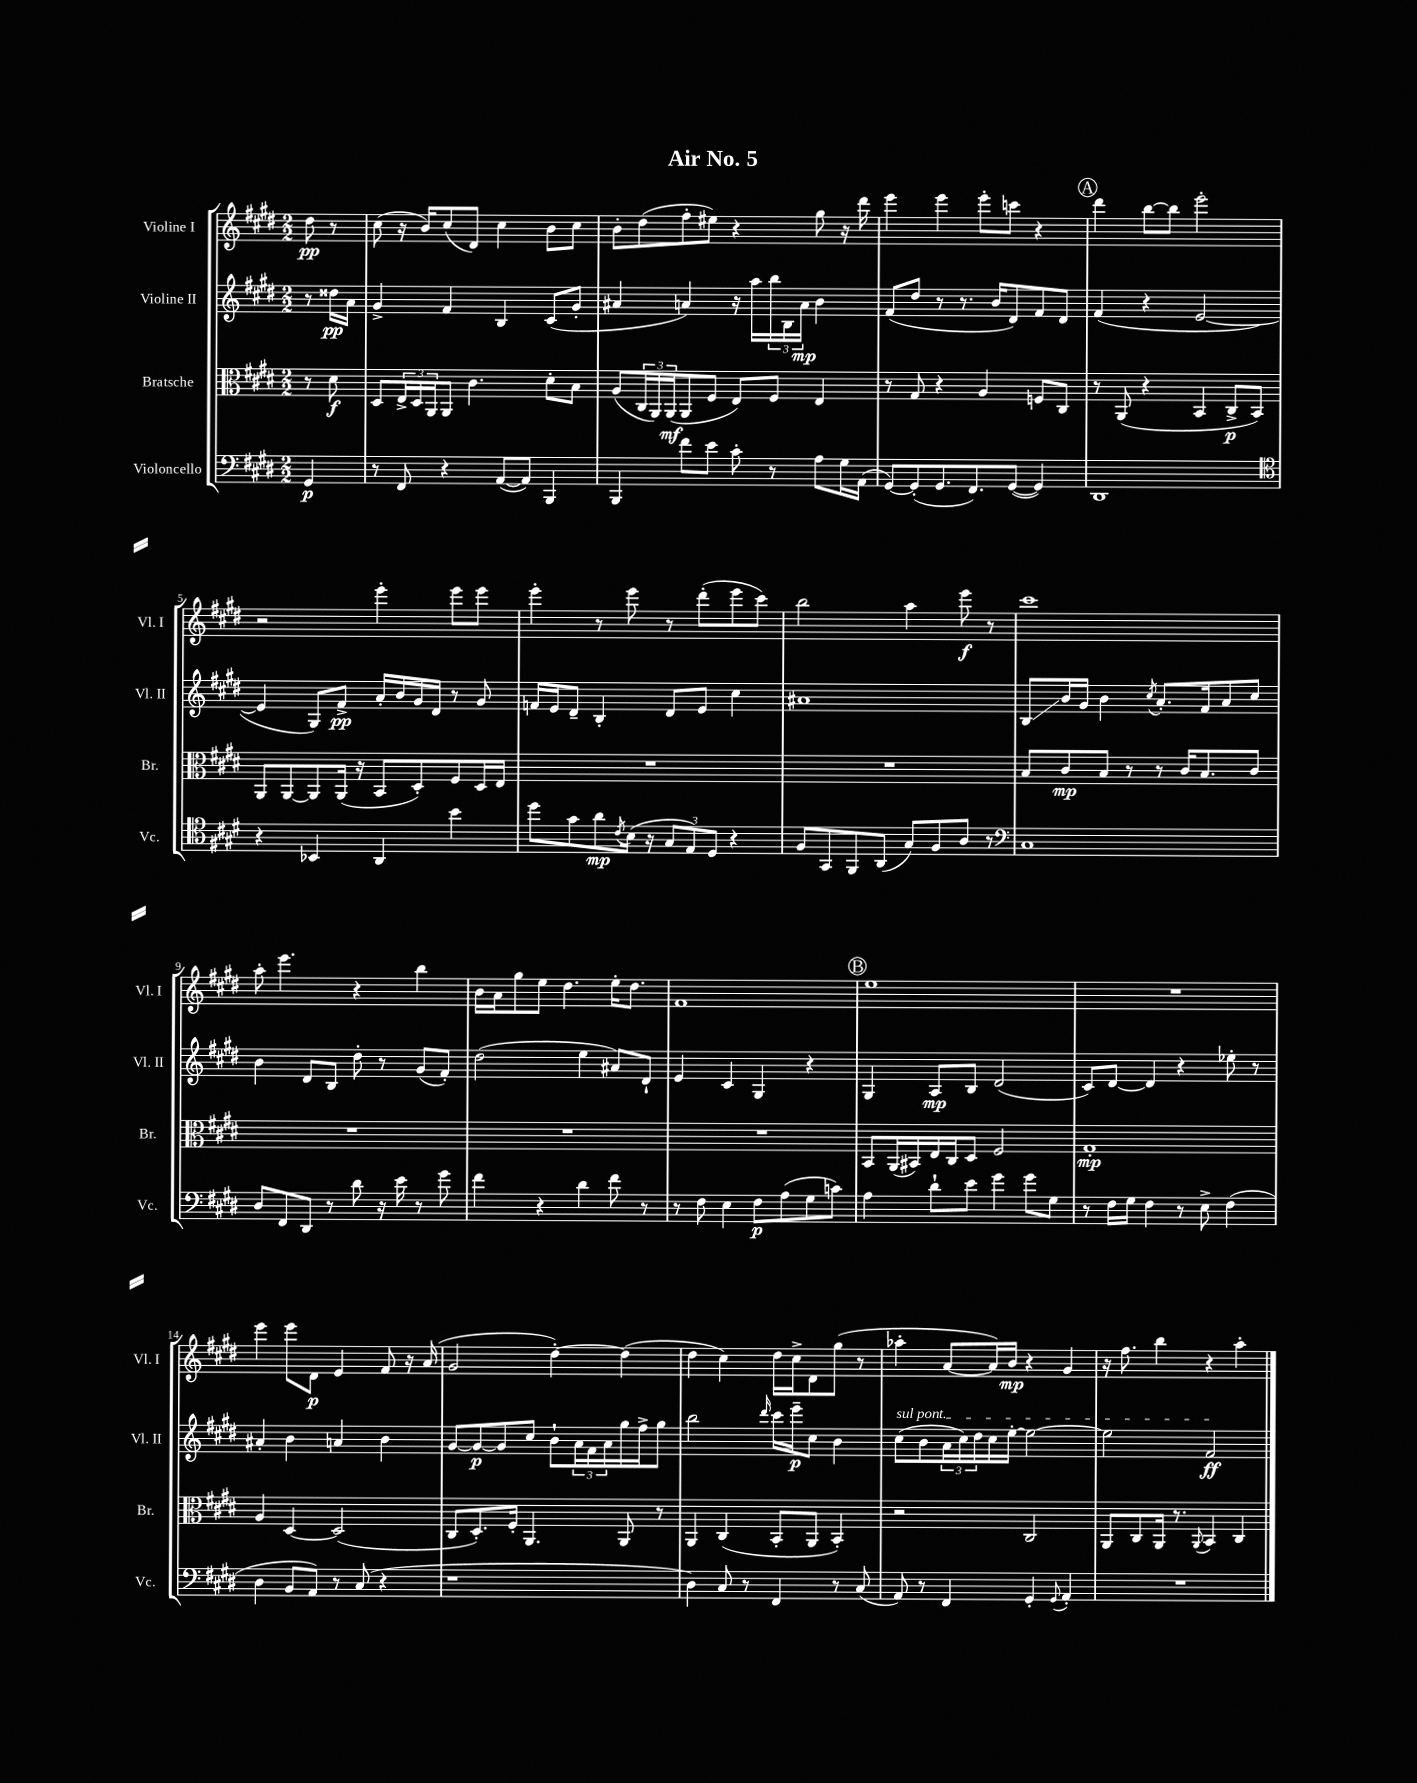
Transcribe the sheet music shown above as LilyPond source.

\header { title = "Air No. 5" }
<<
\new StaffGroup <<
\new Staff = "s0" \with { instrumentName = "Violine I" shortInstrumentName = "Vl. I" } {
    \clef treble \key e \major \numericTimeSignature \time 2/2 \partial 4
    dis''8\pp r8 |
    cis''8( r16 b'16) cis''8( dis'8) cis''4 b'8 cis''8 |
    b'8-. dis''8( fis''8-. eis''8) r4 gis''8 r16 dis'''16 |
    e'''4 e'''4 e'''8-. c'''8 r4 |
    \mark \markup { \circle "A" } dis'''4 b''8~ b''8 e'''2-. |
    r2 e'''4-. e'''8 e'''8 |
    e'''4-. r8 e'''8 r8 dis'''8-.( e'''8 cis'''8) |
    b''2 a''4 e'''8\f r8 |
    cis'''1 |
    a''8-. e'''4. r4 b''4 |
    b'16 a'16 gis''8 e''8 dis''4. e''16-. dis''8. |
    fis'1 |
    \mark \markup { \circle "B" } e''1 |
    R1 |
    e'''4 e'''8 dis'8\p e'4 fis'8 r16 a'16( |
    gis'2 dis''4~-.) dis''4( |
    dis''4 cis''4) dis''16 cis''16-> dis'8 gis''8( r8 |
    aes''4-. a'8~ a'16) b'16\mp r4 gis'4 |
    r16 fis''8. b''4 r4 a''4-. \bar "|." |
}
\new Staff = "s1" \with { instrumentName = "Violine II" shortInstrumentName = "Vl. II" } {
    \clef treble \key e \major \numericTimeSignature \time 2/2 \partial 4
    r8 disis''16\pp a'16 |
    gis'4-> fis'4 b4 cis'8( gis'8-. |
    ais'4 a'4) r16 a''16 \tuplet 3/2 { b''16 b16 a'16\mp } b'4 |
    fis'8( dis''8 r8 r8. b'16 dis'8) fis'8 dis'8 |
    \mark \markup { \circle "A" } fis'4( r4 e'2~ |
    e'4 gis8) fis'8->\pp a'16-. b'16 gis'16 dis'16 r8 gis'8 |
    f'16 e'16 dis'8-- b4-. dis'8 e'8 cis''4 |
    ais'1 |
    b8\glissando b'16 gis'16 b'4 \acciaccatura { cis''8 } a'8.-. fis'16 a'8 cis''8 |
    b'4 dis'8 b8 dis''8-. r8 gis'8( fis'8-.) |
    dis''2( e''4 ais'8) dis'8-! |
    e'4 cis'4 gis4 r4 |
    \mark \markup { \circle "B" } gis4 a8\mp b8 dis'2( |
    cis'8) dis'8~ dis'4 r4 ees''8-. r8 |
    ais'4-. b'4 a'4 b'4 |
    gis'8~ gis'8~\p gis'8 cis''8 b'8-! \tuplet 3/2 { a'16 fis'16 a'16 } gis''16 fis''16-> gis''8 |
    b''2 \grace { dis'''16 } cis'''16 e'''16--\p cis''8 b'4 |
    \once \override TextSpanner.bound-details.left.text = \markup { \italic "sul pont." } cis''8\startTextSpan( b'8 \tuplet 3/2 { a'16 cis''16) dis''16 } cis''16 e''16~-. e''2~ |
    e''2 fis'2\ff\stopTextSpan \bar "|." |
}
\new Staff = "s2" \with { instrumentName = "Bratsche" shortInstrumentName = "Br." } {
    \clef alto \key e \major \numericTimeSignature \time 2/2 \partial 4
    r8 dis'8\f |
    dis8 \tuplet 3/2 { e16-> dis16 a,16 } a,8 cis'4. dis'8-. b8 |
    a8( \tuplet 3/2 { cis16 a,16) a,16\mf( } a,8 fis8 e8) fis8 e4 |
    r8 gis8 r4 a4 f8 cis8 |
    \mark \markup { \circle "A" } r8 a,8( r4 b,4 cis8->\p b,8) |
    a,8 a,8~ a,8 a,16( r16 b,8 dis8-.) fis8 dis16 e16 |
    R1 |
    R1 |
    b8 cis'8\mp b8 r8 r8 cis'16 b8. cis'8 |
    R1 |
    R1 |
    R1 |
    \mark \markup { \circle "B" } b,8 a,16( bis,16) e16 cis16 dis8 fis2 |
    gis1-.\mp |
    a4 dis4~ dis2( |
    cis8 dis8.-.) fis16-. a,4. a,8 r8 |
    a,4 cis4( b,8-. a,8 b,4-.) |
    r2 cis2 |
    a,8 cis8 a,16 r8. \appoggiatura { a,8 } b,4 cis4 \bar "|." |
}
\new Staff = "s3" \with { instrumentName = "Violoncello" shortInstrumentName = "Vc." } {
    \clef bass \key e \major \numericTimeSignature \time 2/2 \partial 4
    gis,4\p |
    r8 fis,8 r4 a,8~( a,8) b,,4 |
    b,,4 fis'8 e'8 cis'8-. r8 a8 gis16 a,16( |
    gis,8~) gis,8-.( gis,8. fis,8.) gis,8~( gis,4) |
    \mark \markup { \circle "A" } dis,1 |
    \clef tenor r4 bes,4 a,4 b'4 |
    dis''8 gis'8 a'8\mp \acciaccatura { cis'8 } b16( r16 \tuplet 3/2 { gis8 e8) dis8 } r4 |
    fis8 gis,8 fis,8 a,8( gis8) fis8 a8 r8 |
    \clef bass cis1 |
    dis8 fis,8 dis,8 r8 dis'8 r16 e'16 r8 gis'8 |
    fis'4 r4 dis'4 fis'8 r8 |
    r8 fis8 e4 fis8\p a8( gis8 c'8) |
    \mark \markup { \circle "B" } a4 dis'8-! e'8 gis'4 gis'8 gis8 |
    r8 fis16 gis16 fis4 r8 e8-> fis4( |
    dis4 b,8 a,8) r8 cis8( r4 |
    r1 |
    dis4) cis8 r8 fis,4 r8 cis8( |
    a,8) r8 fis,4 gis,4-. \appoggiatura { gis,8 } a,4-. |
    R1 \bar "|." |
}
>>
>>
